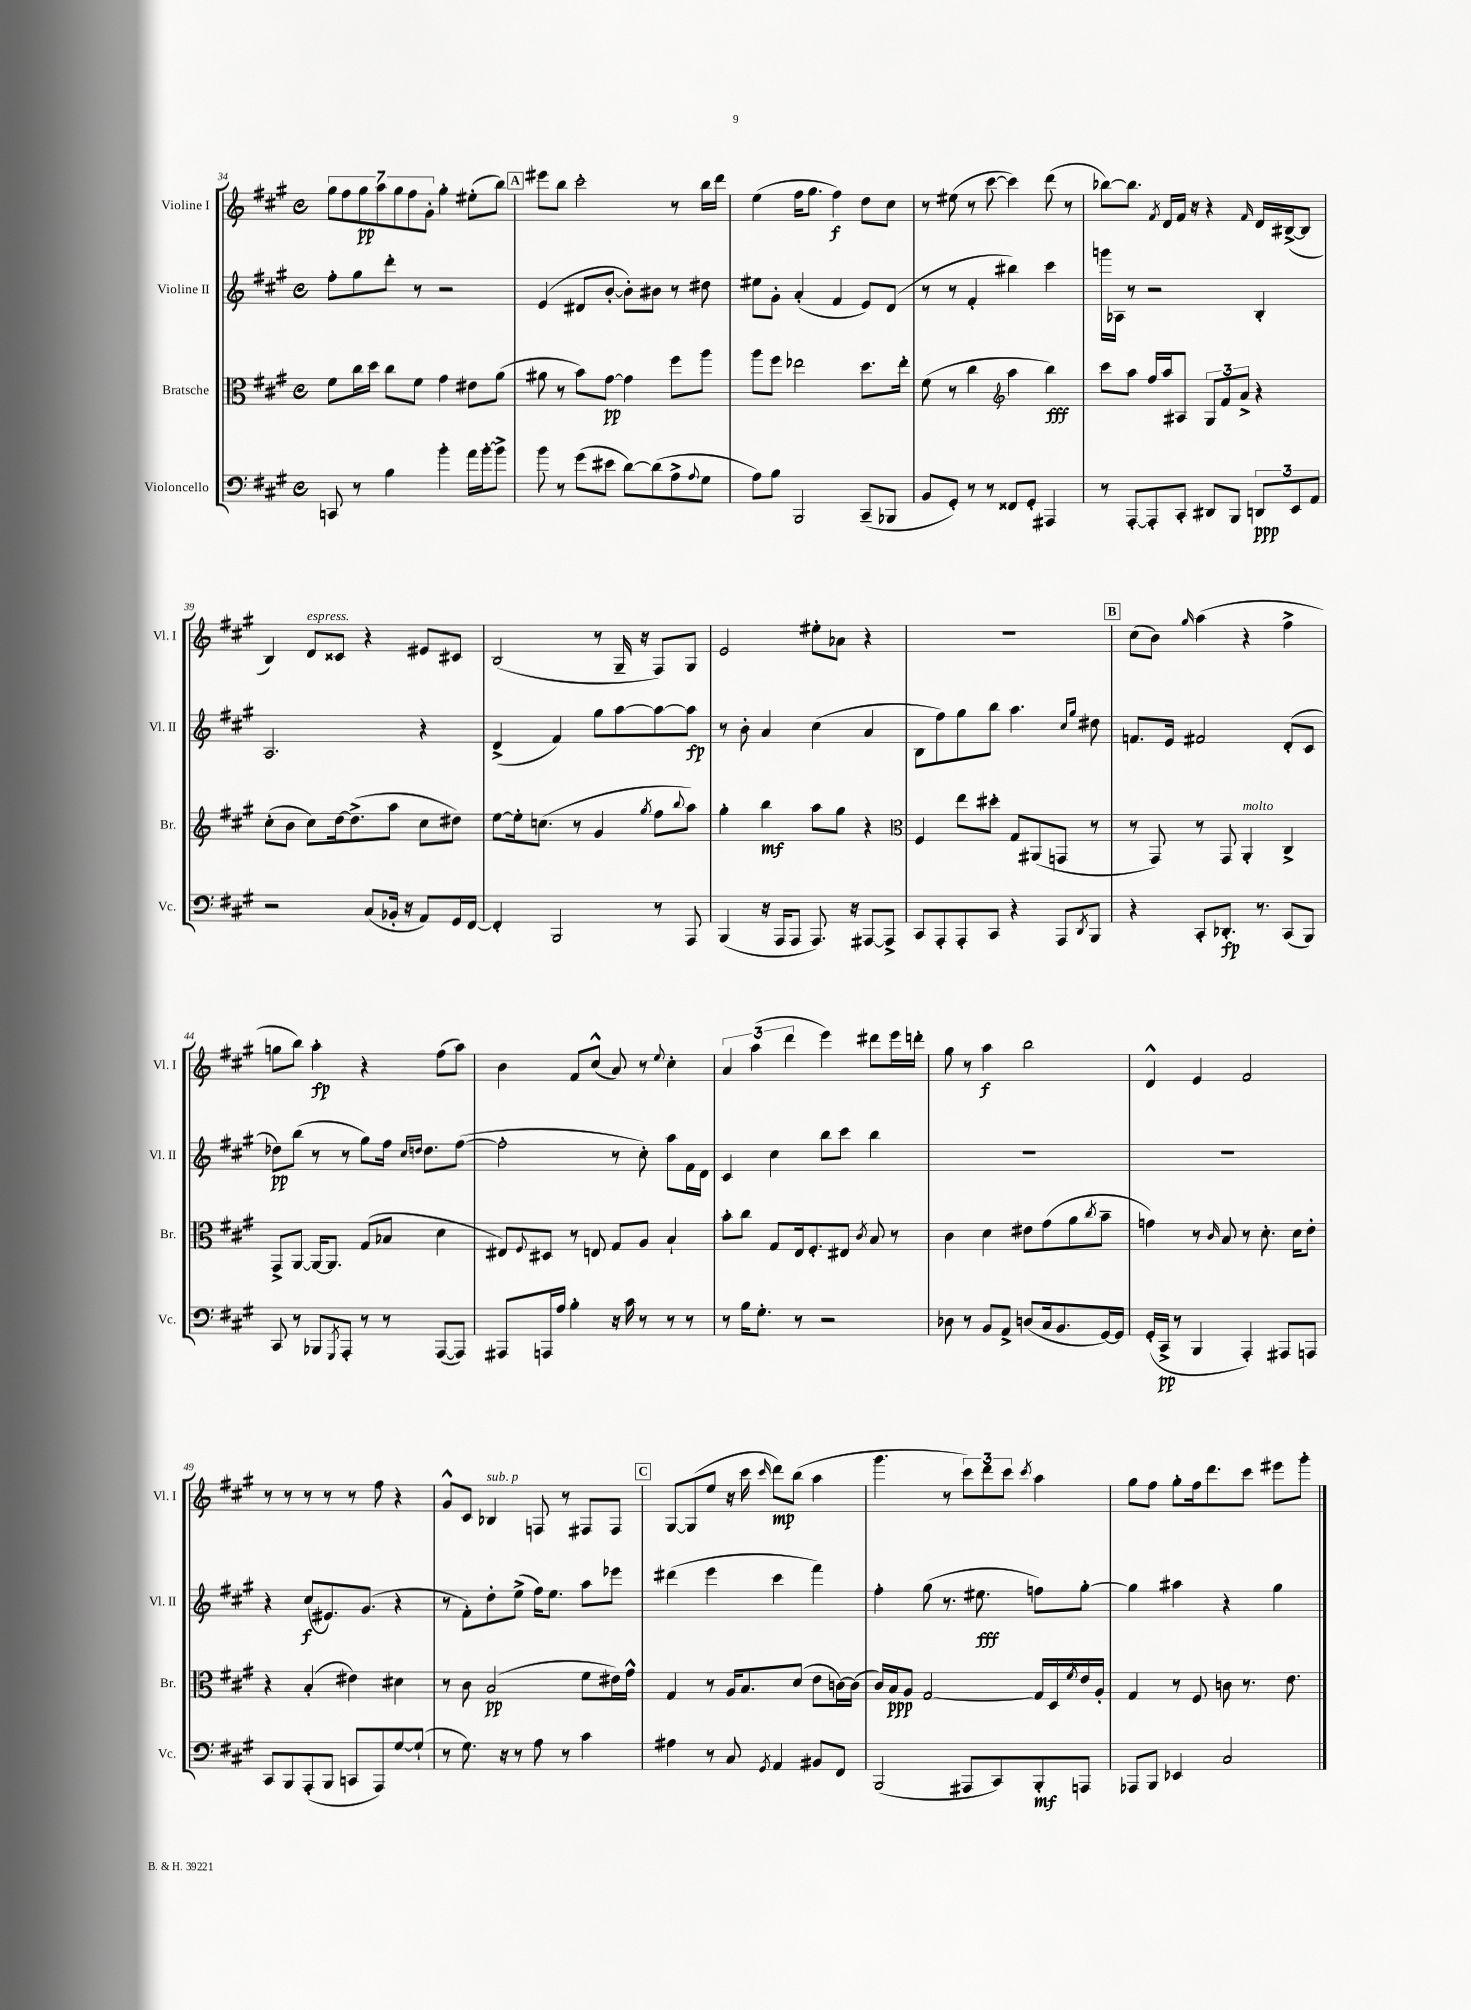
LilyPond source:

<<
\new StaffGroup <<
\new Staff = "s0" \with { instrumentName = "Violine I" shortInstrumentName = "Vl. I" } {
    \clef treble \key a \major \defaultTimeSignature \time 4/4
    \tuplet 7/4 { gis''8 fis''8 gis''8\pp a''8 gis''8 fis''8 gis'8-. } gis''4-. eis''8-.( b''8) |
    \mark \markup { \box "A" } eis'''8 b''8 cis'''2-. r8 b''16 d'''16 |
    e''4( fis''16 gis''8. fis''4\f) d''8 cis''8 |
    r8 eis''8( r8 cis'''8~ cis'''4) d'''8( r8 |
    bes''8~) bes''8. \acciaccatura { fis'8 } d'16 fis'16 r16 r4 \grace { fis'16 } d'16 bis16~->( bis8 |
    b4) d'8^\markup { \italic "espress." } cisis'8 r4 eis'8 cis'8 |
    b2( r8 gis16-- r16 fis8) gis8 |
    e'2 eis''8-. aes'8 r4 |
    R1 |
    \mark \markup { \box "B" } cis''8( b'8) \grace { gis''16 } a''4( r4 fis''4-> |
    g''8 b''8) a''4-.\fp r4 fis''8( a''8) |
    b'4 fis'8 cis''8-^( a'8) r8 \appoggiatura { e''8 } cis''4-. |
    \tuplet 3/2 { a'4 a''4( d'''4 } e'''4) dis'''8 e'''16 d'''16-. |
    gis''8 r8 a''4\f b''2 |
    d'4-^ e'4 fis'2 |
    r8 r8 r8 r8 r8 fis''8 r4 |
    gis'8-^ cis'8 bes4^\markup { \italic "sub. p" } f8 r8 fis8 fis8 |
    \mark \markup { \box "C" } gis8~ gis8( e''8 r16 cis'''16 \grace { cis'''16 } d'''8\mp) b''8( a''4 |
    gis'''4. r8 \tuplet 3/2 { cis'''8) d'''8 cis'''8 } \acciaccatura { cis'''8 } a''4 |
    gis''8 fis''8 gis''8-. fis''16 d'''8. cis'''8 eis'''8 gis'''8-. \bar "|." |
}
\new Staff = "s1" \with { instrumentName = "Violine II" shortInstrumentName = "Vl. II" } {
    \clef treble \key a \major \defaultTimeSignature \time 4/4
    fis''8-. gis''8 d'''8-. r8 r2 |
    \mark \markup { \box "A" } e'4( dis'8 b'8~-. b'8-.) bis'8 r8 dis''8 |
    eis''8 gis'8-. a'4-.( fis'4 e'8) d'8( |
    r8 r8 fis'4-. bis''4) cis'''4 |
    g'''16 aes16 r8 r2 b4-. |
    a2. r4 |
    d'4->( fis'4) gis''8 a''8~ a''8~ a''8\fp |
    r8 b'8-. a'4 cis''4( a'4 |
    b8 fis''8) gis''8 b''8 a''4. \grace { cis''16 gis''16 } dis''8 |
    \mark \markup { \box "B" } f'8. e'16 fis'2 d'8-.( cis'8 |
    des''8\pp) b''8( r8 r8 gis''8) fis''16 \grace { cis''16 d''16 } d''8. fis''8~( |
    fis''2-. r8 cis''8-.) a''8 fis'16 d'16 |
    cis'4 cis''4 b''8 cis'''8 b''4 |
    R1 |
    R1 |
    r4 cis''8\f( eis'8.) gis'8.( r4 |
    r8 fis'8-.) d''8-. e''8->( fis''16) e''8. a''8 ees'''8 |
    \mark \markup { \box "C" } dis'''4( e'''4 cis'''4 fis'''4) |
    fis''4-. gis''8( r8. eis''8.\fff f''8) gis''8~-. |
    gis''4 ais''4 r4 gis''4 \bar "|." |
}
\new Staff = "s2" \with { instrumentName = "Bratsche" shortInstrumentName = "Br." } {
    \clef alto \key a \major \defaultTimeSignature \time 4/4
    fis'8 cis''16 d''16 cis''8 fis'8 gis'4 eis'8 a'8( |
    \mark \markup { \box "A" } ais'8 r8 b'8) gis'8~\pp gis'4 fis''8 a''8 |
    a''8 fis''8 ees''2 d''8. ees''16-. |
    fis'8( r8 cis''4 \clef treble a''4 b''4\fff) |
    cis'''8 a''8 fis''16 a''16 ais8 \tuplet 3/2 { gis8 fis'8 a'8-> } r4 |
    cis''8-.( b'8 cis''8) d''16~ d''8.->( a''8 cis''8 dis''8) |
    e''8~ e''16-. c''8.( r8 gis'4 \acciaccatura { gis''8 } fis''8 \appoggiatura { b''8 } a''8) |
    gis''4-. b''4\mf a''8 gis''8 r4 |
    \clef alto fis4 e''8 dis''8-. gis8 ais,8( g,8 r8 |
    \mark \markup { \box "B" } r8 gis,8) r8 gis,8 a,4-.^\markup { \italic "molto" } cis4-> |
    gis,8-> a,8~ a,16~ a,8. gis8( bes8 d'4 |
    eis8) \appoggiatura { fis8 } dis8 r8 e8 gis8 a8 b4-! |
    b'8-. cis''8 gis8 e16 fis8.-. eis8 \acciaccatura { cis'8 } b8 r8 |
    cis'4 d'4 eis'8 gis'8( a'8 \acciaccatura { cis''8 } b'8-- |
    g'4) r8 \grace { cis'16 } b8 r8 d'8.-. d'16 e'8-. |
    r4 b4-.( eis'4) dis'4 |
    r8 cis'8 b2\pp( fis'8 eis'16) gis'16-^ |
    \mark \markup { \box "C" } gis4 r8 a16 b8. d'8( e'8 c'16~) c'16( |
    cis'16) b16\ppp a8 gis2~ gis16 d16 \acciaccatura { fis'8 } e'16 a16-. |
    gis4 r8 fis8 c'8 r8. e'8. \bar "|." |
}
\new Staff = "s3" \with { instrumentName = "Violoncello" shortInstrumentName = "Vc." } {
    \clef bass \key a \major \defaultTimeSignature \time 4/4
    c,8 r8 b4 b'4-. a'16 b'16~-. b'8-> |
    \mark \markup { \box "A" } b'8 r8 gis'8( eis'8 d'8~) d'8( a8-> \appoggiatura { a8 } gis8 |
    a8) b8 b,,2 cis,8--( bes,,8 |
    b,8 gis,8-.) r8 r8 fisis,8 gis,8-. ais,,4 |
    r8 a,,8~-. a,,8-. cis,8-. dis,8 b,,8 \tuplet 3/2 { d,8\ppp e,8 a,8 } |
    r2 cis8( bes,16-. r16 a,8) gis,16 fis,16~ |
    fis,4-. b,,2 r8 a,,8 |
    b,,4( r16 a,,16 a,,8 a,,8.) r16 ais,,8~ ais,,8-> |
    cis,8 a,,8-. a,,8-. cis,8 r4 a,,8 \acciaccatura { d,8 } b,,8 |
    \mark \markup { \box "B" } r4 cis,8-. des,8.-.\fp r8. cis,8( b,,8) |
    cis,8 r8 bes,,8 \acciaccatura { gis,,8 } a,,8-. r8 r8 a,,8~( a,,8) |
    ais,,8 a,,16 a16 b4-. r16 cis'16 r8 r8 r8 |
    r8 b16 gis8.-. r8 r2 |
    des8 r8 b,8 a,8-> d8( cis16 b,8. gis,16~) gis,16 |
    gis,16-.( cis,16->\pp r8 b,,4 a,,4-.) ais,,8 a,,8 |
    cis,8 b,,8 a,,8-.( b,,8 c,8 a,,8) gis8~ gis8-!( |
    r8 gis8.) r16 r8 a8 r8 cis'4 |
    \mark \markup { \box "C" } ais4 r8 cis8 \acciaccatura { gis,8 } a,4 bis,8 fis,8 |
    b,,2( ais,,8 cis,8) b,,8-.\mf a,,8 |
    aes,,8 b,,8 ees,4 cis2 \bar "|." |
}
>>
>>
\layout { \context { \Score currentBarNumber = #34 } }
